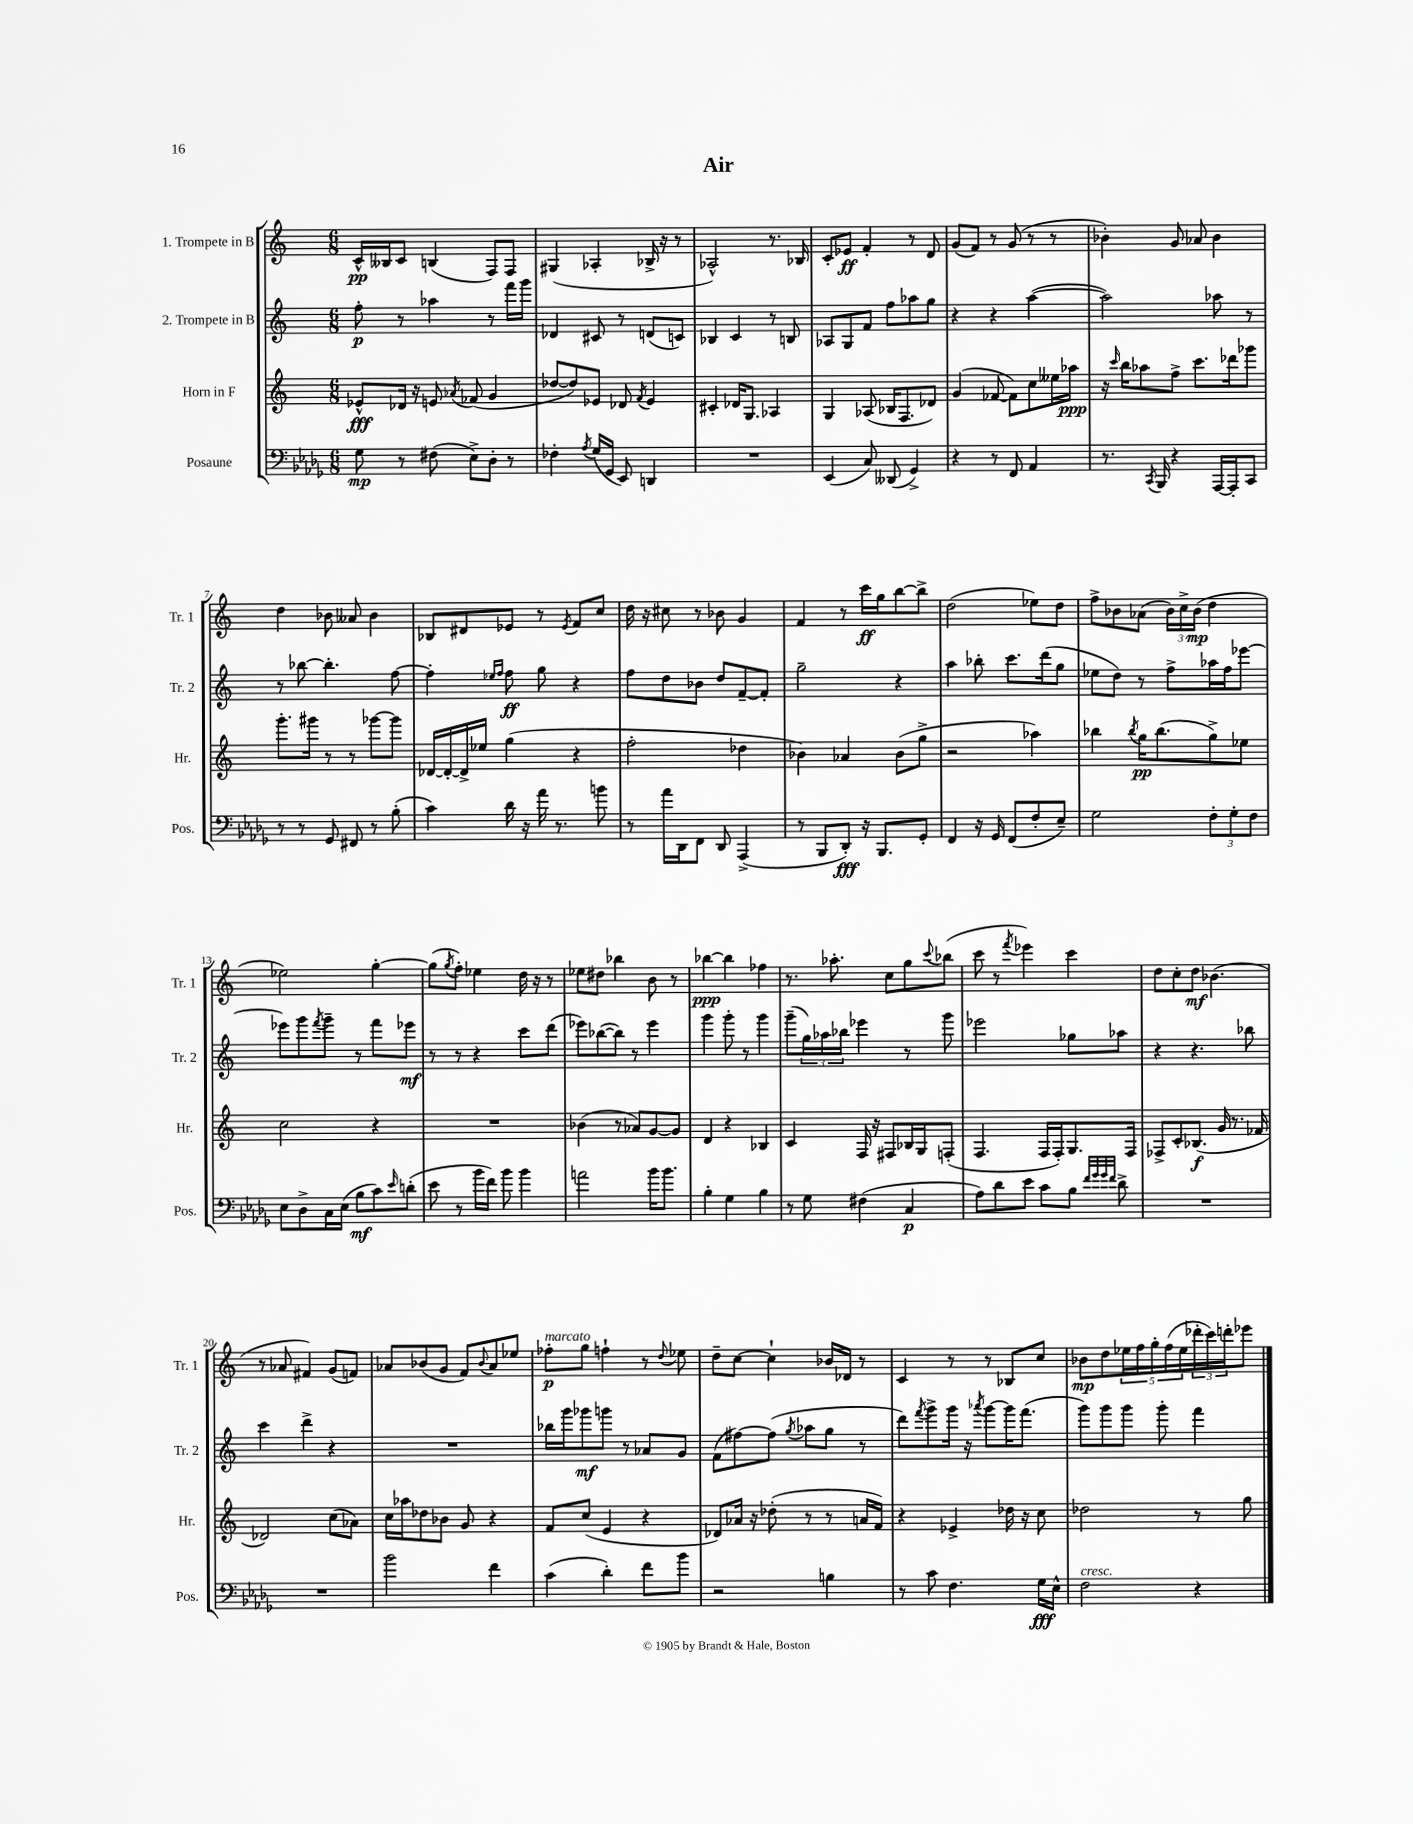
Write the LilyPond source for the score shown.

\header { title = "Air" }
<<
\new StaffGroup <<
\new Staff = "s0" \with { instrumentName = "1. Trompete in B" shortInstrumentName = "Tr. 1" } {
    \clef treble \key c \major \numericTimeSignature \time 6/8
    c'16-^\pp beses16 c'8 b4( f8) f8 |
    gis4( aes4-. bes16-> r16 r8 |
    aes2-^) r8. bes16 |
    c'8-. ees'8\ff f'4-. r8 d'8 |
    g'8( f'8) r8 g'8( r8 r8 |
    bes'4-.) g'8 aes'8 bes'4 |
    d''4 bes'8 aeses'8 bes'4 |
    bes8 dis'8 ees'8 r8 \acciaccatura { ees'8 } f'8 c''8 |
    d''16 r16 cis''8 r8 bes'8 g'4 |
    f'4 r8 c'''16\ff g''16 b''8~ b''8-> |
    d''2( ees''8) d''8 |
    f''8-> bes'8 aes'8( \tuplet 3/2 { bes'16) c''16-> bes'16\mp( } d''4 |
    ees''2) g''4~-. |
    g''8( \acciaccatura { g''8 } f''8-.) ees''4 d''16 r16 r8 |
    ees''8 dis''8 bes''4 b'8 r8 |
    bes''4~\ppp bes''4 fes''4 |
    r8. aes''8.-. c''8 g''8 \appoggiatura { c'''8 } bes''8( |
    c'''8 r8 \acciaccatura { f'''8 } ees'''4) c'''4 |
    d''8 c''8-. d''8\mf bes'4.( |
    r8 aes'8 fis'4) g'8( f'8) |
    aes'8 bes'8( g'8 f'8) \appoggiatura { bes'8 } aes'8 ees''8 |
    fes''8-.\p^\markup { \italic "marcato" } g''8 f''4-! r8 \appoggiatura { d''8 } ees''8 |
    d''8-- c''8~ c''4-! bes'16 des'16 r8 |
    c'4 r8 r8 bes8 c''8 |
    bes'8\mp d''8 \tuplet 5/4 { ees''16 f''16 g''16-. f''16( ees''16 } \tuplet 3/2 { des'''16-. c'''16) d'''16-. } ees'''8 \bar "|." |
}
\new Staff = "s1" \with { instrumentName = "2. Trompete in B" shortInstrumentName = "Tr. 2" } {
    \clef treble \key c \major \numericTimeSignature \time 6/8
    f''8-.\p r8 aes''4 r8 f'''16 g'''16 |
    des'4 cis'8 r8 d'8( c'8) |
    bes4 c'4 r8 b8 |
    aes8 g8 f'8 f''8 aes''8 g''8 |
    r4 r4 a''4~( |
    a''2) aes''8 r8 |
    r8 bes''8~ bes''4.-. f''8~ |
    f''4-. \grace { ees''16 f''16 } f''8\ff g''8 r4 |
    f''8 d''8 bes'8 d''8 f'8~-- f'8-. |
    g''2-- r4 |
    a''4 bes''8-. c'''8. d'''16( g''8 |
    ees''8 d''8) r8 f''8-> aes''16 f''16 ees'''8~ |
    ees'''8 g'''8 \acciaccatura { f'''8 } g'''8-- r8 f'''8 ees'''8\mf |
    r8 r8 r4 c'''8 d'''8( |
    ees'''8) bes''8~( bes''8) r8 ees'''4 |
    g'''4 g'''8-. r8 g'''4 |
    g'''8--( \tuplet 3/2 { g''16) aes''16 bes''16 } ees'''4 r8 g'''8 |
    ees'''2 ges''8 aes''8 |
    r4 r4. bes''8 |
    c'''4 d'''4-> r4 |
    R2. |
    bes''16 g'''16 ges'''8\mf g'''8 r8 aes'8 g'8 |
    f'8( fis''8~) fis''8( \acciaccatura { g''8 } aes''8 g''8 r8 |
    d'''8) \acciaccatura { f'''8 } g'''8-> g'''16 r16 \acciaccatura { aes'''8 } g'''8~ g'''16 f'''8.( |
    g'''8) g'''8 g'''8 g'''8-. f'''4 \bar "|." |
}
\new Staff = "s2" \with { instrumentName = "Horn in F" shortInstrumentName = "Hr." } {
    \clef treble \key c \major \numericTimeSignature \time 6/8
    ees'8-^\fff des'16 r16 e'8 \acciaccatura { aes'8 } fes'8( g'4 |
    des''8~ des''8) ees'8 des'8 \acciaccatura { f'8 } ees'4 |
    cis'4-. des'16 g8. aes4 |
    g4 aes8( bes16 f8. des'8) |
    g'4( fes'8~ fes'8) c''8 eeses''16 aes''16\ppp |
    r16 \grace { c'''16 } b''16 aes''8 f''8-> c'''8. des'''16 ges'''8 |
    g'''8.-. gis'''16 r8 r8 ges'''8~ ges'''8 |
    des'16~ des'16~-. des'16-> ees''16 g''4( r4 |
    f''2-. des''4 |
    bes'4) aes'4 bes'8( g''8-> |
    r2 aes''4) |
    bes''4 \acciaccatura { bes''8 } g''16\pp bes''8.( g''8->) ees''8 |
    c''2 r4 |
    R2. |
    bes'4( r8 aes'8) g'8~ g'8 |
    d'4 r4 bes4 |
    c'4 f16 r16 fis8 bes16 g16 f8-.( |
    f4. f16 f16-.) g8. f16 |
    fes8-> c'8-. bes8.\f( g'16 r8. fes'16 |
    des'2) c''8( aes'8) |
    c''16 aes''16 des''8 bes'8 g'8 r4 |
    f'8 c''8( e'4 r4 |
    des'8) aes'16 r16 des''8-.( r8 r8 a'16 f'16) |
    r4 ees'4-> des''16 r16 c''8 |
    des''2 r8 g''8 \bar "|." |
}
\new Staff = "s3" \with { instrumentName = "Posaune" shortInstrumentName = "Pos." } {
    \clef bass \key des \major \numericTimeSignature \time 6/8
    ges8\mp r8 fis8( ees8->) des8-. r8 |
    fes4-. \acciaccatura { aes8 } ges16( ges,16 ees,8) d,4 |
    R2. |
    ees,4( c8) deses,8( ges,4->) |
    r4 r8 f,8 aes,4 |
    r8. \acciaccatura { c,8 } bes,,16 r4 aes,,16~ aes,,16-. c,8 |
    r8 r8 ges,8 fis,8 r8 bes8-.( |
    c'4) des'16 r16 aes'16 r8. b'8 |
    r8 aes'16 des,16 f,8 des,8 aes,,4->( |
    r8 bes,,8 des,8-.\fff) r16 bes,,8. ges,8-. |
    f,4 r16 ges,16 f,8( f8-. ees8--) |
    ges2 \tuplet 3/2 { f8-. ges8-. f8 } |
    ees8 des8-> c16 ees16( bes8\mf c'8) \grace { ees'16 } d'8-.( |
    ees'8 r8 bes'16 f'16) bes'8 bes'4 |
    a'2 bes'16 bes'8. |
    bes4-. ges4 bes4 |
    r8 ges8 fis4( c4\p |
    aes8) des'8 ees'8 c'8 bes8 \grace { f'32 ges'32 ges'32 f'32 } des'8-> |
    R2. |
    R2. |
    bes'2 f'4 |
    c'4( des'4-.) f'8 bes'8 |
    r2 b4 |
    r8 c'8 f4. ges16\fff ees16-^ |
    f2^\markup { \italic "cresc." } r4 \bar "|." |
}
>>
>>
